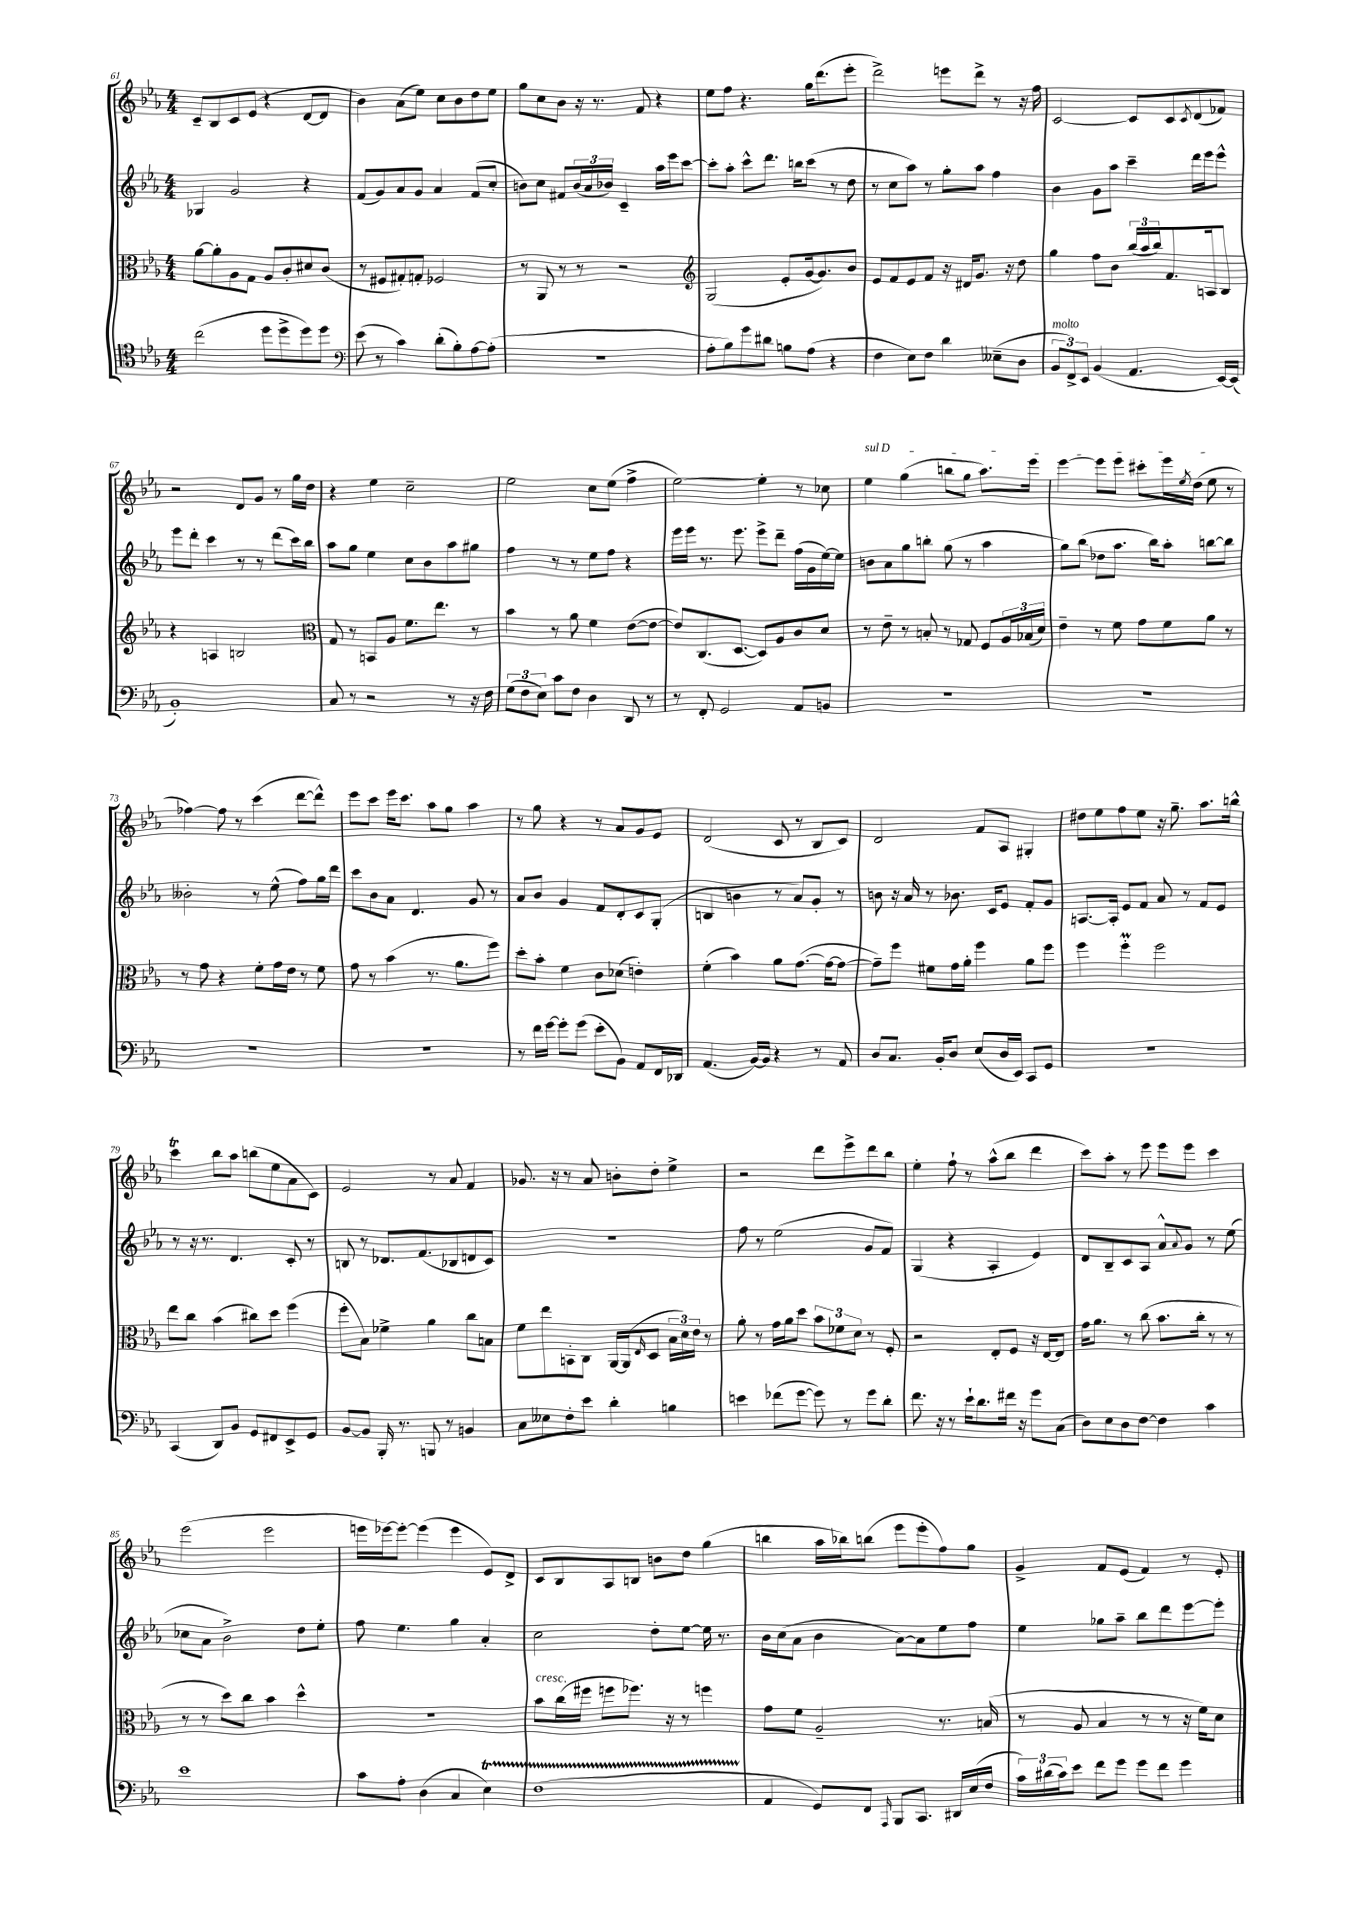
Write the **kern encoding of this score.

**kern	**kern	**kern	**kern
*staff4	*staff3	*staff2	*staff1
*clefC4	*clefC3	*clefG2	*clefG2
*k[b-e-a-]	*k[b-e-a-]	*k[b-e-a-]	*k[b-e-a-]
*M4/4	*M4/4	*M4/4	*M4/4
(2cc\	[8a-\L	4G-/	8c~/L
.	8a-'\]	.	8B-/
.	8A-\	2g/	8c/
.	8G\J	.	(8e-/J
8dd\L	8A-/L	.	4r
8dd^\	8c'/	.	.
8dd\)	8d#/	4r	[8d/L
8dd\J	(8c/J	.	8d/]J
=	=	=	=
*clefF4	*	*	*
(8e-\	8r	(8f/L	4b-\)
8r	8F#/L	8g/)	.
4c\)	8G#'/)	8a-/	(8a-\L
.	8G'/J	8g/J	8ee-\J)
(8d'\L	2F-/	4a-/	8cc\L
8B-'\)	.	.	8b-\
[8A-\	.	(8f/L	8dd\
(8A-'\]J	.	8cc'/J	8ee-\J
=	=	=	=
1r	8r	8b\L)	8gg\L
.	8AA-/	8cc\J	8cc\
.	8r	8f#/L	8b-\J
.	8r	(24b/L	16r
.	.	24a-/	.
.	.	.	8.r
.	.	24b-/JJ)	.
.	2r	4c~/	.
.	.	.	8f/
.	.	16aa-\LL	4r
.	.	16eee-\J	.
.	.	[8ccc\J	.
=	=	=	=
*	*clefG2	*	*
8A-'\L	(2G/	8ccc'\]L	8ee-\L
8B-\)	.	8aa-'\J	8ff\J
8g\	.	8ccc^^\L	4.r
8d#\J	.	8.ddd\J	.
8B\L	8e-'/L	.	.
.	.	16bb\LK	.
(8A-\J	[16g/k	(8ccc\J	16gg\LK
.	8.g/])	.	(8.ddd\
4r	.	8r	.
.	8b-/J	8dd\	8eee-'\J
=	=	=	=
4F\	8e-/L	8r	2ddd^\)
.	8f/	8cc\L	.
8E-\L)	8e-/	8aa-\J)	.
8F\J	8f/J	8r	.
4d\	16r	8gg'\L	8eee\L
.	16d#/LK	.	.
.	8.g/J	8aa-\J	8ddd^\J
(8E--~\L	.	4ff\	8r
.	16r	.	.
8D\J	8dd\	.	16r
.	.	.	16ff\
=	=	=	=
12BB-/L	4gg\	4b-\	[2c/
12FF^/)	.	.	.
12EE-/J	.	.	.
(4BB-/	8ff\L	8g\L	.
.	8b-\J	8aa-\J	.
4.AA-/	(24bb-/LL	4ccc~\	8c/]L
.	24aa-/	.	.
.	24bb-/J)	.	.
.	8.f/	.	8c/
.	.	.	8qc/
.	.	16ddd\LL	(8d/
.	16A/k	16eee-\J	.
[16EE-/LL)	8B-/J	8eee-^^\J	8f-/J)
(16EE-/]JJ	.	.	.
=	=	=	=
1BB-')	4r	8eee-\L	2r
.	.	8ddd'\J	.
.	4A/	4ccc\	.
.	2B/	8r	8d/L
.	.	8r	8g/J
.	.	(8ddd\L	8r
.	.	16ccc\L)	16gg\LL
.	.	16bb-\JJ	16dd\JJ
=	=	=	=
*	*clefC3	*	*
8C/	8G/	8aa-\L	4r
8r	8r	8gg\J	.
2r	8BB/L	4ee-\	4ee-\
.	8A-/J	.	.
.	8.f\L	8cc\L	2cc~\
.	.	8b-\	.
.	8.ee-\J	.	.
8r	.	8aa-\	.
16r	8r	8gg#\J	.
16F\	.	.	.
=	=	=	=
(12G\L	4b-\	4ff\	2ee-\
12F\	.	.	.
12E-\J)	.	.	.
8c\L	8r	8r	.
8F\J	8a-\	8r	.
4D\	4f\	8ee-\L	8cc\L
.	.	8ff\J	(8ee-\J
8DD/	([8e-\L	4r	4ff^\
8r	8e-\_J	.	.
=	=	=	=
8r	8e-/]L)	16eee-\LL	[2ee-\)
.	.	16eee-\JJ	.
8FF'/	(8.C/	8.r	.
2GG/	.	.	.
.	[8.D/J	8.eee-\	.
.	8D/]L)	8eee-^\L	4ee-'\]
.	8A-/	8ddd~\J	.
8AA-/L	8c/	(16ff\LL	8r
.	.	16g\	.
8BB/J	8d/J	[16ee-\)	8cc-\
.	.	16ee-\]JJ	.
=	=	=	=
1r	8r	8b\L	4ee-\
.	8e-~\	8a-\	.
.	8r	8gg\	(4gg\
.	8B'/	8bb'\J	.
.	8r	(8gg\	8bb\L
.	8G-/	8r	8gg\J
.	8F/L	4aa-\	8.aa-\L)
.	24A-/L	.	.
.	(24B-/	.	.
.	.	.	16eee-\Jk
.	24d/JJ)	.	.
=	=	=	=
1r	4e-~\	8gg\L)	[4eee-\
.	.	(8bb-\J	.
.	8r	8dd-\L	8eee-\]L
.	8f\	8.aa-\J	8eee-\J
.	8g\L	.	8ccc#'\L
.	.	16bb-\LK)	.
.	8f\	8aa-'\J	16eee-\L
.	.	.	8qee-/
.	.	.	(16dd\JJ
.	8a-\J	[8bb\L	8ee-\
.	8r	8bb\]J	8r
=	=	=	=
1r	8r	2b--'\	[4ff-\)
.	8g\	.	.
.	4r	.	8ff-\]
.	.	.	8r
.	8f'\L	8r	(4ccc\
.	16g\L	(8ee-^^\	.
.	16e-\JJ	.	.
.	8r	8ff\L)	[8ddd\L
.	8f\	16gg\L	8ddd^^\]J)
.	.	16ddd\JJ	.
=	=	=	=
1r	8g\	8ccc\L	8eee-\L
.	8r	8b-\	8ccc\J
.	(4b-\	8a-\J	16eee-\LK
.	.	.	8.ccc\J
.	.	4.d/	.
.	8.r	.	8aa-\L
.	.	.	8gg\J
.	8.a-\L	.	.
.	.	8g/	4aa-\
.	8ff\J)	8r	.
=	=	=	=
8r	8dd'\L	8a-/L	8r
16f\LL	8b-'\J	8b-/J	8gg\
[16g\JJ	.	.	.
8g'\]L	4f\	4g/	4r
(8g\J	.	.	.
8e-'\L	8c\L	8f/L	8r
8BB-\J)	(8d-\J	8d'/	8a-/L
8AA-/L	4e'\)	8c/	8g/
16FF/L	.	(8G'/J	8e-/J
16DD-/JJ	.	.	.
=	=	=	=
(4.AA-/	(4f'\	4B/	(2d/
.	4b-\)	4b\	.
[16BB-/LL)	.	.	.
16BB-/]JJ	.	.	.
4r	8a-\L	8r	8c/
.	([8.g\J	8a-/L)	8r
8r	.	8g'/J	8B-/L
.	16g\_LK	.	.
8AA-/	8g\_J	8r	8c/J)
=	=	=	=
8D/L	8g~\]L)	8b\	2d/
8.C/J	8ff\J	16r	.
.	.	16a-/	.
.	8f#\L	8r	.
16BB-'/LK	.	.	.
8D/J	16g\L	8.b-\	.
.	16a-'\JJ	.	.
(8E-/L	4ff\	.	8f/L
.	.	16c/LK	.
16D/L	.	8e-/J	8A-/J
16EE-/JJ)	.	.	.
8CC/L	8a-\L	8f'/L	4G#'/
8GG/J	8ff\J	8g/J	.
=	=	=	=
1r	4ff\	[8.A/L	8dd#\L
.	.	.	8ee-\
.	.	16A'/]Jk	.
.	4ff'\	8e-/L	8ff\
.	.	8f/J	8ee-\J
.	2ff\	8a-/	16r
.	.	.	8.gg~\
.	.	8r	.
.	.	8f/L	8.aa-\L
.	.	8e-/J	.
.	.	.	16bb^^\Jk
=	=	=	=
(4CC/	8ee-\L	8r	4ccc\
.	8cc\J	16r	.
.	.	8.r	.
8DD/L)	(4b-\	.	8bb-\L
8BB-/J	.	4.d/	8aa-\J
8GG/L	8cc#\L)	.	(8bb\L
8FF#/	8dd\J	.	8ee-\
8EE-^/	(4ff\	8c'/	8a-\
8GG/J	.	8r	8c\J)
=	=	=	=
[8BB-/L	8ff'\L	8B/	2e-/
8BB-/]J	8B-\J)	8r	.
16BBB-'/	4f-^\	8.d-/L	.
8.r	.	.	.
.	.	(8.f/	.
8BBB/	4a-\	.	8r
8r	.	8B-/	8a-/
4BB/	8cc\L	8d/	4f/
.	8B\J	8c/J)	.
=	=	=	=
8C\L	8f\L	1r	8.g-/
8E--\	8ee-\	.	.
.	.	.	16r
8F'\	8BB'\	.	8r
8e-\J	8C\J	.	8a-/
4d'\	[16AA-/LL	.	8b'\L
.	(16AA-/]J	.	.
.	16qqE-/	.	.
.	8D/J	.	8dd'\J
4B\	24B-\LL	.	4ee-^\
.	24d\)	.	.
.	24e-\JJ	.	.
.	8r	.	.
=	=	=	=
4e\	8a-'\	8ff\	2r
.	8r	8r	.
(8f-\L	16g\LL	(2ee-\	.
.	16a-\J	.	.
[8g\J	8dd\J	.	.
8g\])	12b-\L	.	8ddd\L
.	12f-\	.	.
8r	.	.	8eee-^\
.	12d\J	.	.
8g\L	8r	8g/L	8ddd\
8d'\J	8F'/	8f/J)	8bb-\J
=	=	=	=
8.f\	2r	(4G/	4ee-'\
16r	.	.	.
8r	.	4r	8ff`\
16e-`\LK	.	.	8r
8.d\	.	.	.
.	8E-'/L	4A-'/	(8aa-^^\L
16f#\Jk	8F/J	.	8bb-\J
16r	.	.	.
8g\L	16r	4e-/)	4ddd\
.	[16E-/LK	.	.
(8C\J	8E-/]J	.	.
=	=	=	=
8D\L)	16g\LK	8d/L	8ccc\L)
.	8.a-\J	.	.
8E-\	.	8B-~/	8aa-'\J
8D\	8r	8c/	8r
[8F\J	(8cc\	8A-/J	8eee-\
4F\]	8.b-\L	8a-^^/L	8eee-\L
.	.	8qqa-/	.
.	.	8g/J	8eee-\J
.	16cc'\Jk	.	.
4c\	8r	8r	4ccc\
.	8r	(8ee-\	.
=	=	=	=
1e-	8r	8cc-\L	(2eee-\
.	8r	8a-\J	.
.	8dd\L)	2b-^\)	.
.	8cc\J	.	.
.	4b-\	.	2eee-\
.	4dd^^\	8dd\L	.
.	.	8ee-'\J	.
=	=	=	=
8c\L	1r	8ff\	16eee\LL
.	.	.	[16eee-\J)
8A-'\J	.	4.ee-\	8eee-'\_J
(4D\	.	.	(4eee-\]
4C/	.	4gg\	4eee-\
4E-\)	.	4a-'/	8e-/L)
.	.	.	8d^/J
=	=	=	=
(1F	8b-\L	2cc\	8c/L
.	(16cc\L	.	8B-/
.	16ff#\JJ	.	.
.	8ff\L	.	8A-/
.	8.ff-\J)	.	8B/J
.	.	8dd'\L	8b\L
.	16r	.	.
.	8r	[8ee-\J	8dd\J
.	4ff\	16ee-\]	(4gg\
.	.	8.r	.
=	=	=	=
4AA-/	8g\L	16b-\LL	4bb\
.	.	(16cc\J	.
.	8f\J	8a-\J	.
8GG/L)	2A-~/	4b-\	16aa-\LL
.	.	.	16bb-\J)
8FF/J	.	.	(8bb\J
16qqAAA-/	.	.	.
8BBB-/L	.	[8a-\L)	8eee-\L
8.CC/J	.	8a-\]	8eee-'\
.	8.r	8ee-\	8ff\)
16DD#/LL	.	.	.
(16E-/	.	8ff\J	8gg\J
16F/JJ	(16B/	.	.
=	=	=	=
24c\LL)	8r	4ee-\	4g^/
(24d#\	.	.	.
24c\J)	.	.	.
8e-\J	8A-/	.	.
8f\L	4B-/	8gg-\L	8f/L
8g\J	.	8aa-~\J	(8e-/J
8g\L	8r	8bb-\L	4f/)
8f\J	8r	8ddd\	.
4g\	16r	[8eee-\	8r
.	16f\LK)	.	.
.	8d\J	8eee-'\]J	8e-'/
==	==	==	==
*-	*-	*-	*-
